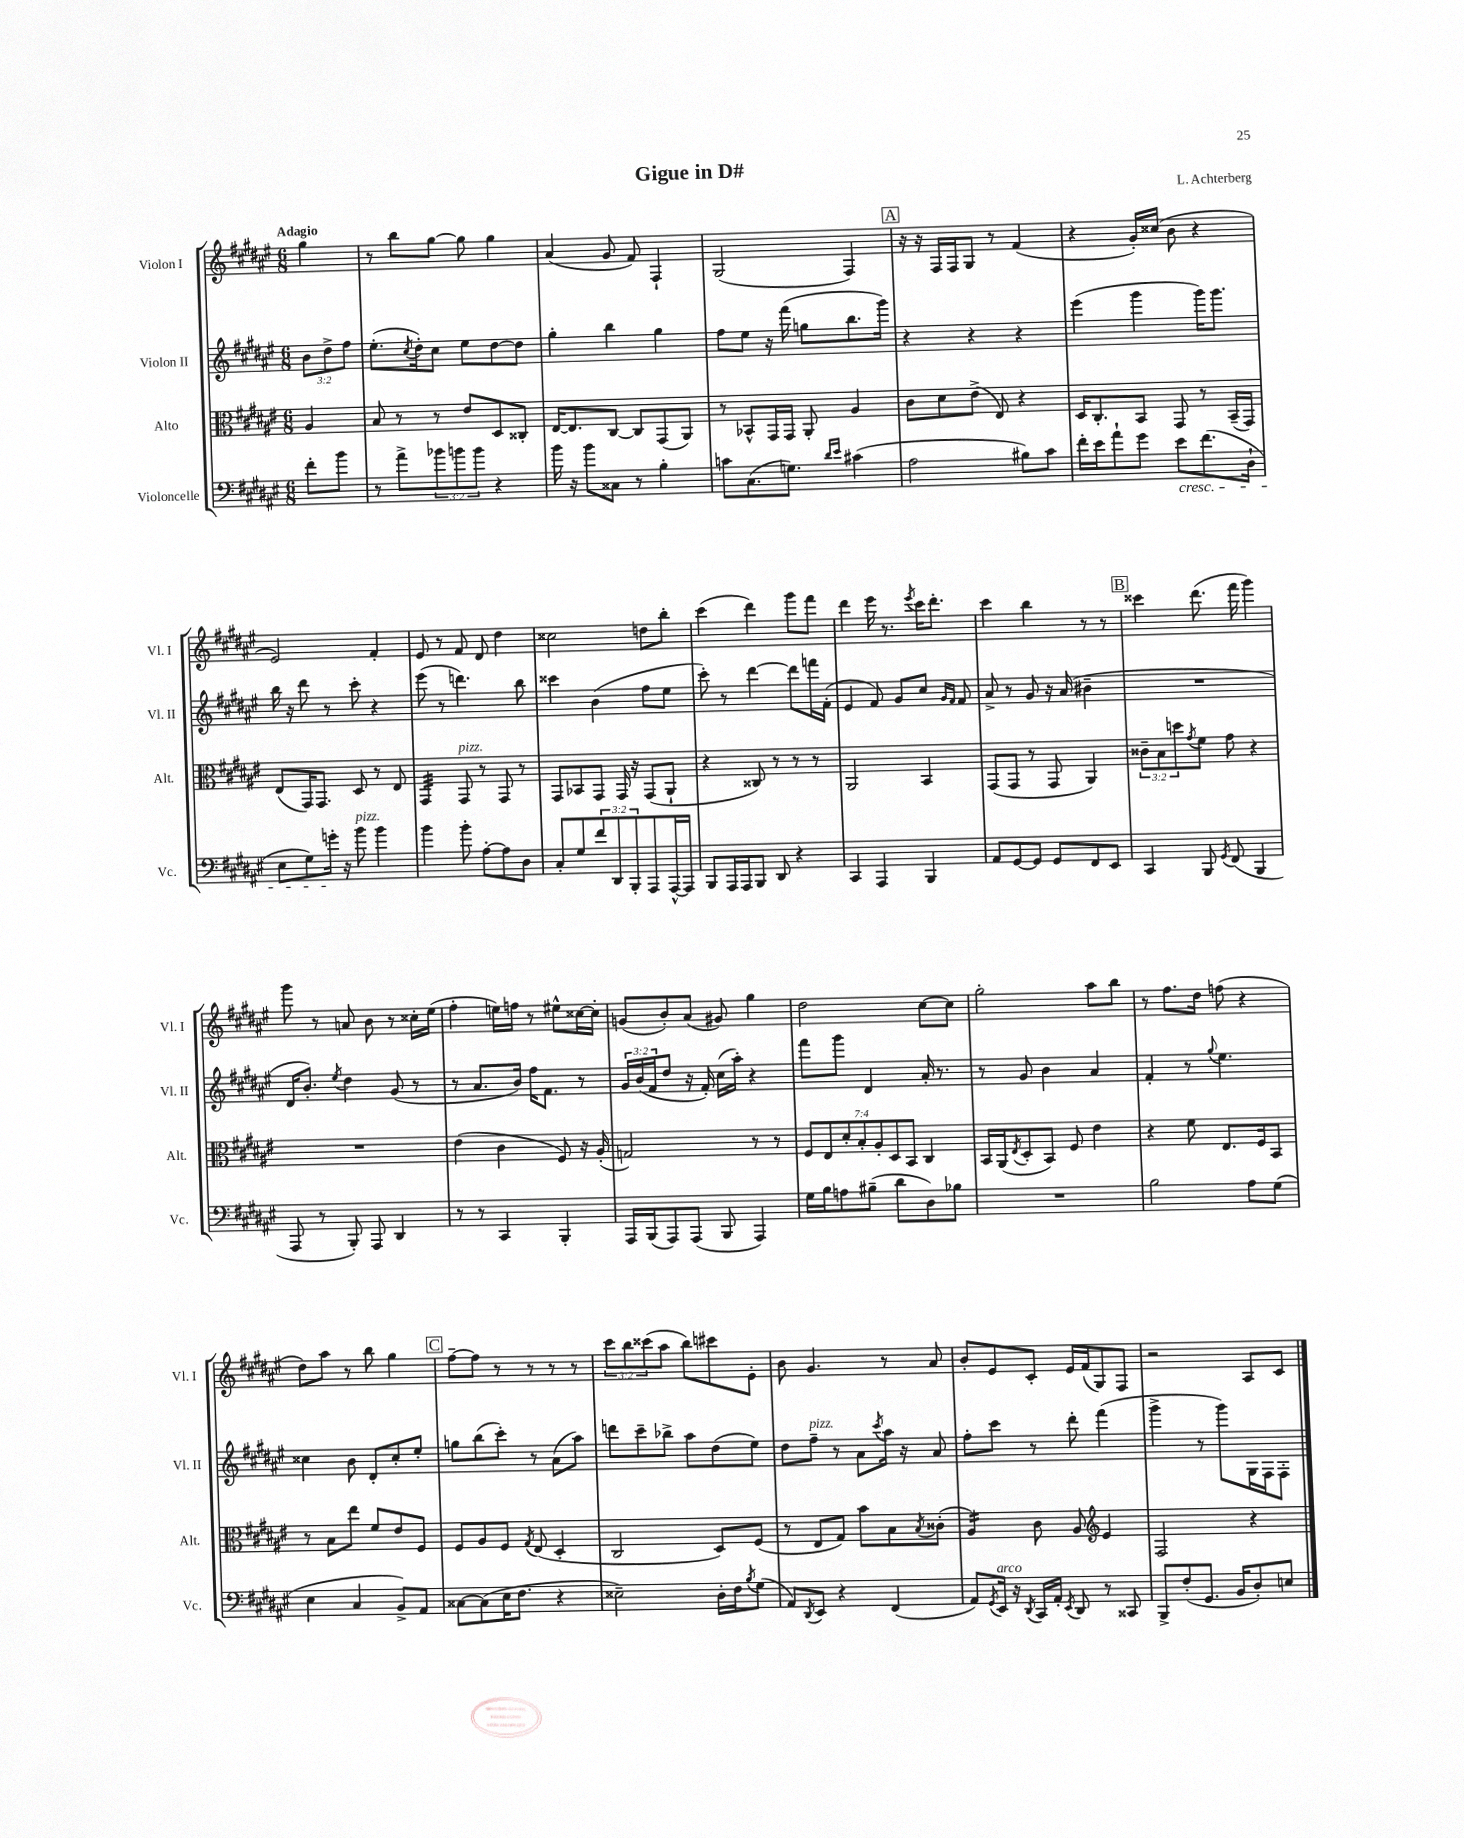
\header { title = "Gigue in D#" composer = "L. Achterberg" }
<<
\new StaffGroup <<
\new Staff = "s0" \with { instrumentName = "Violon I" shortInstrumentName = "Vl. I" } {
    \clef treble \key fis \major \numericTimeSignature \time 6/8 \override Staff.TupletNumber.text = #tuplet-number::calc-fraction-text \partial 4 \tempo "Adagio"
    gis''4 |
    r8 b''8 gis''8~ gis''8 gis''4 |
    ais'4( gis'8 fis'8) fis4-! |
    gis2( fis4) |
    \mark \markup { \box "A" } r16 r16 fis16 fis16 gis8 r8 fis'4( |
    r4 gis'16-.) cisis''16( b'8 r4 |
    eis'2) fis'4-. |
    eis'8 r8 fis'8 dis'8 dis''4 |
    cisis''2 d''8 b''8-. |
    cis'''4( dis'''4) gis'''8 fis'''8 |
    dis'''4 eis'''16 r8. \acciaccatura { eis'''8 } cis'''16 dis'''8.-. |
    cis'''4 b''4 r8 r8 |
    \mark \markup { \box "B" } cisis'''4 dis'''8.( fis'''16 gis'''4) |
    gis'''8 r8 a'8 b'8 r8 cisis''16-. eis''16( |
    fis''4-. e''16) f''16 r8 eis''8-^ cisis''16~ cisis''16-. |
    g'8( b'8-.) ais'8( gis'8) gis''4 |
    dis''2 cis''8~ cis''8 |
    gis''2-. ais''8 b''8 |
    r8 fis''8. dis''16 f''8( r4 |
    dis''8) ais''8 r8 b''8 gis''4 |
    \mark \markup { \box "C" } fis''8~-- fis''8 r8 r8 r8 r8 |
    \tuplet 3/2 { cis'''8 b''8 cisis'''8( } ais''8 b''8) cis'''8 eis'8-. |
    b'8 gis'4. r8 ais'8 |
    b'8-. eis'8 cis'8-. eis'16 fis'16( gis8) fis8 |
    r2 ais8 cis'8 \bar "|." |
}
\new Staff = "s1" \with { instrumentName = "Violon II" shortInstrumentName = "Vl. II" } {
    \clef treble \key fis \major \numericTimeSignature \time 6/8 \override Staff.TupletNumber.text = #tuplet-number::calc-fraction-text \partial 4
    \tuplet 3/2 { b'8 dis''8-> fis''8 } |
    eis''8.-.( \acciaccatura { cis''8 } dis''16-.) cis''8 eis''8 dis''8~ dis''8 |
    gis''4-. b''4 gis''4 |
    fis''8 eis''8 r16 fis'''16( g''8 b''8. gis'''16) |
    \mark \markup { \box "A" } r4 r4 r4 |
    eis'''4( gis'''4 gis'''16) gis'''8. |
    b''16 r16 dis'''8 r8 cis'''8-. r4 |
    eis'''8( r8 d'''4.) b''8 |
    cisis'''4 b'4( fis''8 eis''8 |
    cis'''8-.) r8 dis'''4~ dis'''8 f'''16 fis'16-.( |
    eis'4 fis'8) gis'8 cis''8 \grace { gis'16 fis'16 } fis'8 |
    ais'8-> r8 gis'8 r16 ais'16( bis'4-- |
    \mark \markup { \box "B" } R2. |
    dis'16 b'8.-.) \acciaccatura { eis''8 } dis''4 gis'8( r8 |
    r8 ais'8. b'16) fis''16 fis'8. r8 |
    \tuplet 3/2 { gis'16 b'16( fis'16 } dis''8 r16 fis'16-.) cis''16( ais''16-.) r4 |
    fis'''8 gis'''8 dis'4 ais'16-. r8. |
    r8 gis'8 b'4 ais'4 |
    fis'4-. r8 \appoggiatura { gis''8 } eis''4. |
    cisis''4 b'8 dis'8-. cisis''8-. eis''8-. |
    \mark \markup { \box "C" } g''8 b''8( cis'''8-.) r8 ais'8( ais''8) |
    d'''8 cis'''8-- bes''8-> ais''8 dis''8( eis''8) |
    dis''8 fis''8--^\markup { \italic "pizz." } r8 ais'8 \acciaccatura { cis'''8 } ais''16 r16 ais'8 |
    fis''8-. cis'''8 r8 dis'''8-. fis'''4( |
    gis'''4-> r8 gis'''8) gis16 fis16 fis8-. \bar "|." |
}
\new Staff = "s2" \with { instrumentName = "Alto" shortInstrumentName = "Alt." } {
    \clef alto \key fis \major \numericTimeSignature \time 6/8 \override Staff.TupletNumber.text = #tuplet-number::calc-fraction-text \partial 4
    ais4 |
    b8 r8 r8 eis'8 dis8 cisis8-. |
    eis16~ eis8. cis8~ cis8 gis,8( ais,8) |
    r8 bes,8-^ gis,16 gis,16 ais,8-. ais4 |
    \mark \markup { \box "A" } cis'8 dis'8 eis'8->( eis8) r4 |
    dis16 cis8.-. b,8 gis,8 r8 b,16--( gis,16) |
    eis8( gis,16) gis,8. dis8 r8 eis8 |
    gis,4:32 gis,8^\markup { \italic "pizz." } r8 gis,8 r8 |
    gis,8 bes,8 gis,8 gis,16 r16 gis,8( ais,8-! |
    r4 cisis8) r8 r8 r8 |
    ais,2 b,4 |
    gis,8( gis,8 r8 gis,8 ais,4) |
    \mark \markup { \box "B" } \tuplet 3/2 { cisis'8-- b8 d''8 } \acciaccatura { gis'8 } fis'8 gis'8 r4 |
    R2. |
    eis'4( cis'4 fis8) r16 ais16-.( |
    g2) r8 r8 |
    \tuplet 7/4 { fis8 eis8 dis'8-. b8-. ais8-. dis8 b,8 } cis4 |
    b,16 ais,16( \acciaccatura { eis8 } dis8-. b,8) fis8 eis'4 |
    r4 fis'8 eis8. fis16 b,8 |
    r8 b8 eis''8 fis'8 eis'8 fis8 |
    \mark \markup { \box "C" } fis8 ais8 fis8 \acciaccatura { gis8 } eis8( dis4-. |
    cis2 dis8) fis8( |
    r8 eis8 gis8) b'8 b8 \acciaccatura { b8 } cisis'8-.( |
    ais4:16) cis'8 ais8 \clef treble eis'4 |
    fis2 r4 \bar "|." |
}
\new Staff = "s3" \with { instrumentName = "Violoncelle" shortInstrumentName = "Vc." } {
    \clef bass \key fis \major \numericTimeSignature \time 6/8 \override Staff.TupletNumber.text = #tuplet-number::calc-fraction-text \partial 4
    fis'8-. b'8 |
    r8 ais'8-> \tuplet 3/2 { bes'8 b'8 b'8 } r4 |
    b'16 r16 b'8 cisis8 r8 b4-. |
    c'8 cis8.( g8.) \grace { dis'16 eis'16 } cis'4( |
    \mark \markup { \box "A" } ais2 bis8) cis'8 |
    fis'16-. eis'16 ais'8-! gis'8 eis'8\cresc fis'8.( dis16-! |
    eis8 gis8) g'16-.\! r16 b'8^\markup { \italic "pizz." } b'4 |
    b'4 b'8-. ais8~-. ais8 dis8 |
    cis8-. gis8 \tuplet 3/2 { fis'8 dis,8 b,,8-. } ais,,8 ais,,16~-^ ais,,16 |
    b,,8 ais,,16 ais,,16 b,,8 dis,8 r4 |
    cis,4 ais,,4 b,,4 |
    ais,8 gis,8~ gis,8 gis,8 fis,8 eis,8 |
    \mark \markup { \box "B" } cis,4 b,,8 \acciaccatura { gis,8 } fis,8( b,,4 |
    ais,,8 r8 b,,8-.) ais,,8 dis,4 |
    r8 r8 cis,4 b,,4-. |
    ais,,16 b,,16( ais,,8) ais,,8( b,,8 ais,,4) |
    gis16 b16 a8 bis8--( dis'8 dis8) bes8 |
    R2. |
    b2 ais8 gis8( |
    eis4 cis4 b,8->) ais,8 |
    \mark \markup { \box "C" } cisis8~ cisis8( eis16 fis8. r4 |
    eisis2--) dis16-. fis16 \acciaccatura { b8 } gis8( |
    ais,8) \acciaccatura { dis,8 } eis,8 r4 fis,4( |
    ais,8) \acciaccatura { gis,8 } eis,16^\markup { \italic "arco" } r16 \acciaccatura { dis,8 } cis,16 ais,16-. \acciaccatura { eis,8 } dis,8 r8 cisis,8 |
    b,,8-> fis8-.( gis,8. b,16 dis8-.) e8 \bar "|." |
}
>>
>>
\layout { \context { \Score \remove "Bar_number_engraver" } }
